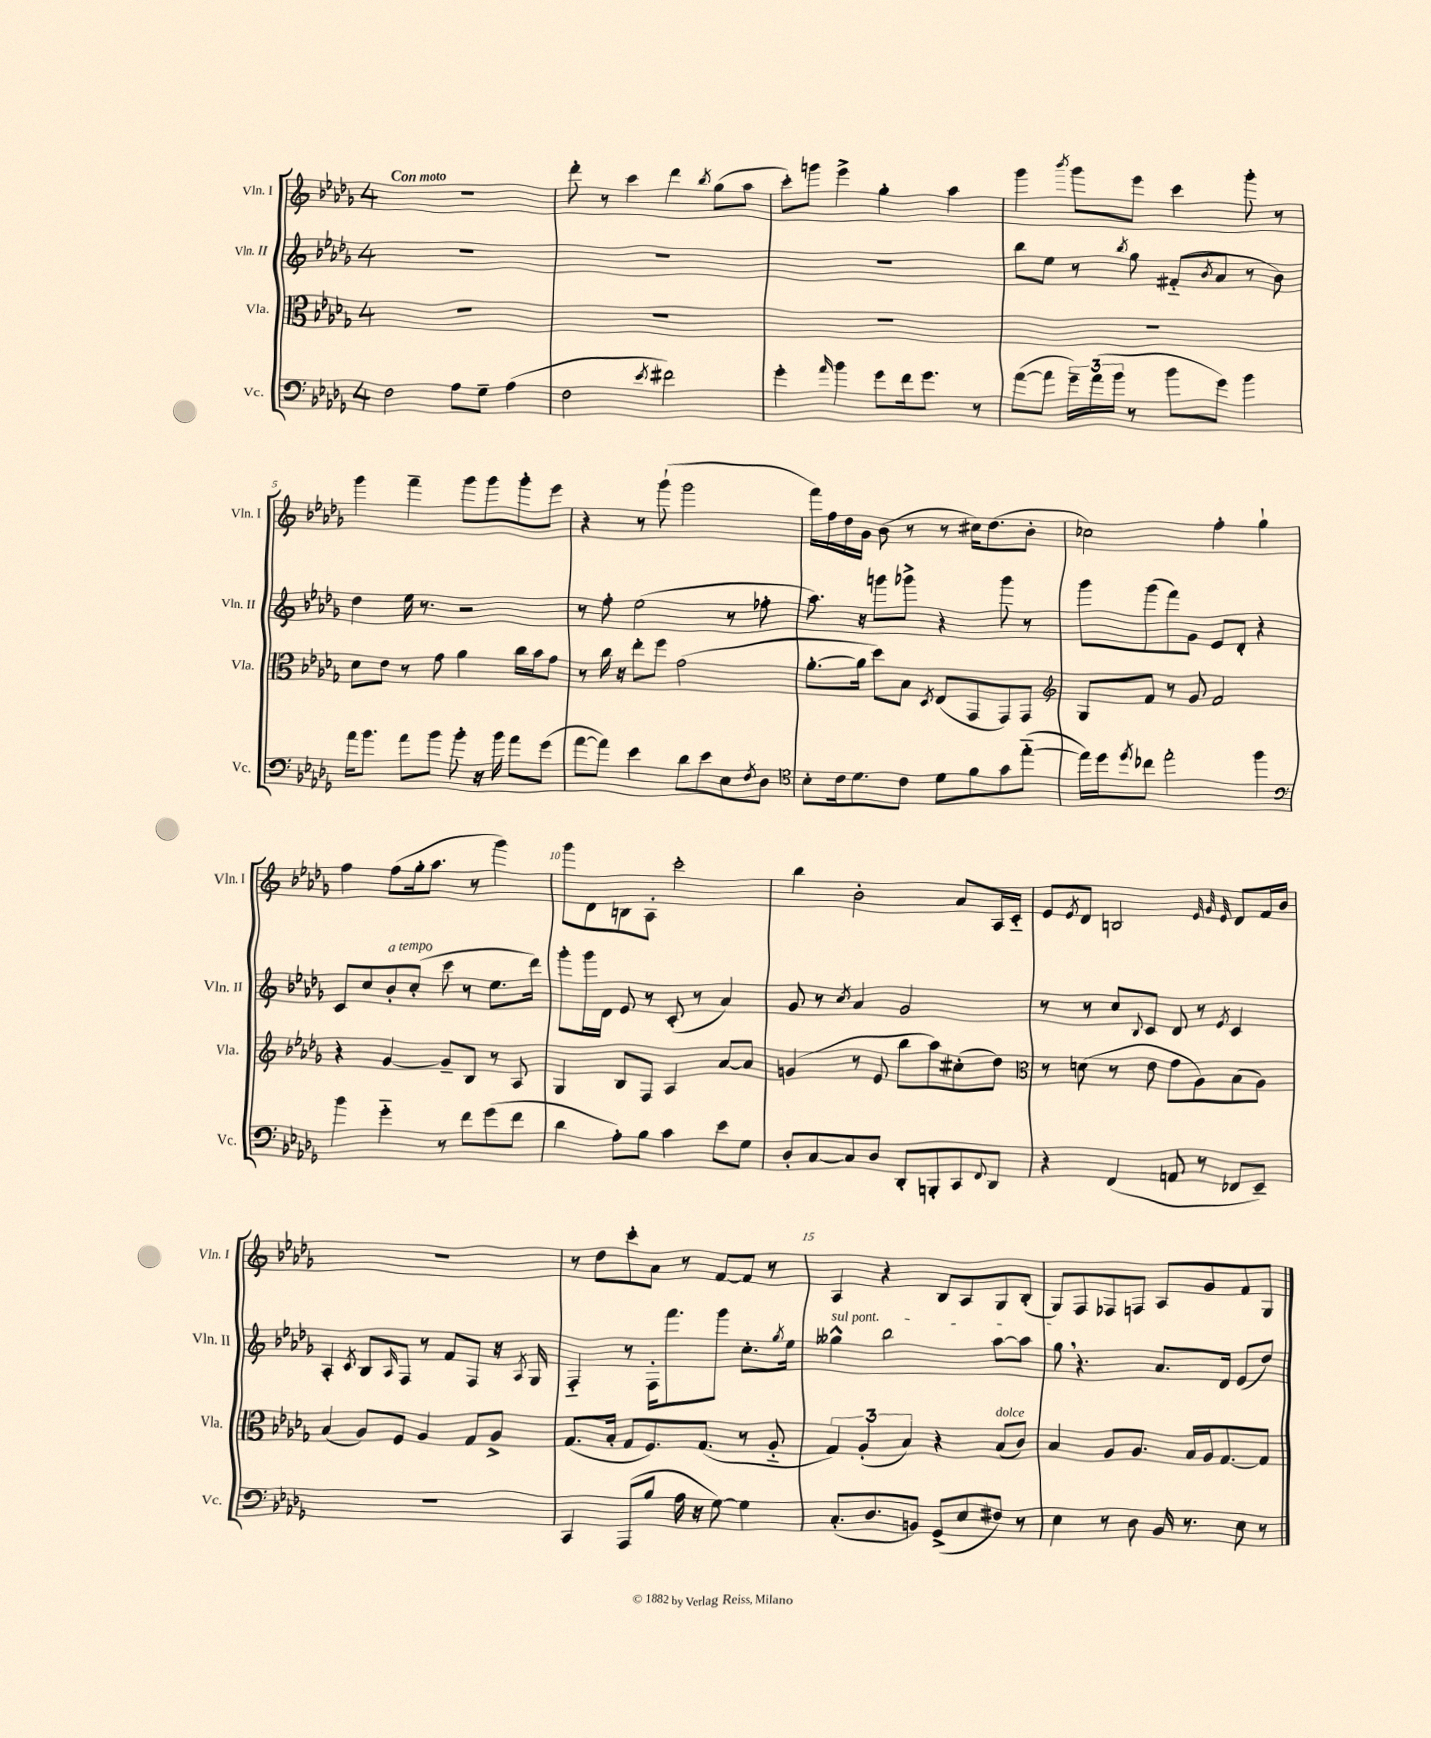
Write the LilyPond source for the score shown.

<<
\new StaffGroup <<
\new Staff = "s0" \with { instrumentName = "Vln. I" shortInstrumentName = "Vln. I" } {
    \clef treble \key des \major \once \override Staff.TimeSignature.style = #'single-digit \time 4/4 \tempo "Con moto"
    R1 |
    des'''8-. r8 c'''4 des'''4 \acciaccatura { bes''8 } ges''8( aes''8 |
    c'''8-.) g'''8 ees'''4-> ges''4-. aes''4 |
    ges'''4 \acciaccatura { bes'''8 } ges'''8 ees'''8 c'''4 ges'''8-. r8 |
    ges'''4 f'''4-- ges'''8 ges'''8 ges'''8-. ees'''8 |
    r4 r8 ges'''8-!( ges'''2 |
    f'''16) f''16 des''16 ges'16 bes'8( r8 r8 cis''16) des''8.( bes'8-. |
    ces''2) f''4-. ges''4-! |
    f''4 f''8( ges''16-. aes''8. r8 ges'''4) |
    ges'''8 des'8 b8 aes8-. c'''2-. |
    bes''4 bes'2-. aes'8 aes16 c'16-_ |
    ees'8 \acciaccatura { ees'8 } des'8 b2 \grace { ees'32 ges'32 ees'32 } des'8 f'16 bes'16 |
    R1 |
    r8 des''8 c'''8-. aes'8 r8 f'8~ f'8 r8 |
    aes4 r4 bes8 aes8 ges8 bes8-.( |
    ges8) f8 fes8 f8 aes8 ges'8 f'8 ges8 \bar "|." |
}
\new Staff = "s1" \with { instrumentName = "Vln. II" shortInstrumentName = "Vln. II" } {
    \clef treble \key des \major \once \override Staff.TimeSignature.style = #'single-digit \time 4/4
    R1 |
    R1 |
    R1 |
    bes''8 ees''8 r8 \acciaccatura { bes''8 } ges''8 fis'8-_( \acciaccatura { bes'8 } aes'8 r8 bes'8) |
    des''4 ees''16 r8. r2 |
    r8 f''8-. ees''2( r8 fes''8-. |
    aes''8.) r16 g'''8 ges'''8-> r4 ges'''8 r8 |
    ges'''8 ges'''8( f'''8) ges'8 ees'8 des'8-. r4 |
    c'8 c''8 bes'8-.^\markup { \italic "a tempo" } c''8-.( c'''8 r8 ees''8. des'''16) |
    ges'''8-. ges'''16 des'16 ees'8 r8 c'8-.( r8 aes'4) |
    ges'8 r8 \acciaccatura { c''8 } aes'4 ges'2 |
    r8 r8 c''8 \appoggiatura { bes8 } c'8 des'8 r8 \acciaccatura { ees'8 } c'4 |
    aes4-. \acciaccatura { c'8 } bes8 \grace { aes16 } f8 r8 f'8 f8 r16 \acciaccatura { aes8 } ges16 |
    f4-_ r8 f16-. f'''8. ges'''8 c''8.-. \acciaccatura { ges''8 } ees''16 |
    \once \override TextSpanner.bound-details.left.text = \markup { \italic "sul pont." } geses''4-^\startTextSpan bes''2 aes''8~ aes''8 |
    ges''8\stopTextSpan \breathe r4. aes'8. des'16 ees'8( des''8) \bar "|." |
}
\new Staff = "s2" \with { instrumentName = "Vla." shortInstrumentName = "Vla." } {
    \clef alto \key des \major \once \override Staff.TimeSignature.style = #'single-digit \time 4/4
    R1 |
    R1 |
    R1 |
    R1 |
    des'8 ees'8 r8 ges'8 aes'4 c''16 bes'16 ges'8 |
    r8 c''16 r16 ees''8-. f''8 ges'2( |
    aes'8.~-. aes'16 des''8) bes8 \acciaccatura { des8 } ees8( ges,8 ges,8) ges,8 |
    \clef treble ges8 f'8 r8 ges'8 f'2 |
    r4 ges'4~ ges'8-- bes8 r8 aes8 |
    ges4 bes8 f8 aes4 aes'8~ aes'8 |
    g'4( r8 ees'8 bes''8 aes''8) cis''8-.( des''8) |
    \clef alto r8 d'8( r8 ees'8 ges'8 aes8) bes8( aes8) |
    bes4( aes8) f8 aes4 ges8 aes8-> |
    ges8.( bes16-. ges8 f8.) ges8.( r8 aes8-_ |
    \tuplet 3/2 { ges4) aes4-.( bes4) } r4 bes8^\markup { \italic "dolce" }( c'8) |
    bes4 aes8 aes8. bes16 aes16 ges8.~ ges8 \bar "|." |
}
\new Staff = "s3" \with { instrumentName = "Vc." shortInstrumentName = "Vc." } {
    \clef bass \key des \major \once \override Staff.TimeSignature.style = #'single-digit \time 4/4
    f2 aes8 ges8-- aes4( |
    f2 \acciaccatura { ees'8 } fis'2) |
    ges'4-. \grace { aes'16 } bes'4 ges'8 f'16 ges'8. r8 |
    aes'8~( aes'8 \tuplet 3/2 { ges'16--) aes'16( bes'16 } r8 bes'8 ges'8) bes'4 |
    aes'16 bes'8. aes'8 bes'8 bes'8-. r16 bes'16 aes'8 ges'8( |
    aes'8~ aes'8) ees'4 des'8 ees'8 ees8 \acciaccatura { f8 } des8 |
    \clef tenor bes8-. c'16 des'8. c'8 des'8 f'8 ges'8 ees''8~-_( |
    ees''16) des''16 \acciaccatura { des''8 } ces''8 ees''2-. f''4 |
    \clef bass bes'4 ges'4-_ r8 f'8 ges'8( f'8 |
    des'4 aes8-.) bes8 c'4 ees'8 ges8 |
    des8-. c8~ c8 des8 des,8-. b,,8-. c,8 \appoggiatura { f,8 } des,8 |
    r4 f,4( a,8 r8 fes,8 ees,8--) |
    R1 |
    c,4 aes,,8( bes8 aes16 r16 ges8~) ges4 |
    c8.-.( des8. b,8) ges,8->( ees8 fis8) r8 |
    ees4 r8 des8 bes,16 r8. ees8 r8 \bar "|." |
}
>>
>>
\layout { \context { \Score \override BarNumber.break-visibility = ##(#f #t #t) barNumberVisibility = #(every-nth-bar-number-visible 5) } }
